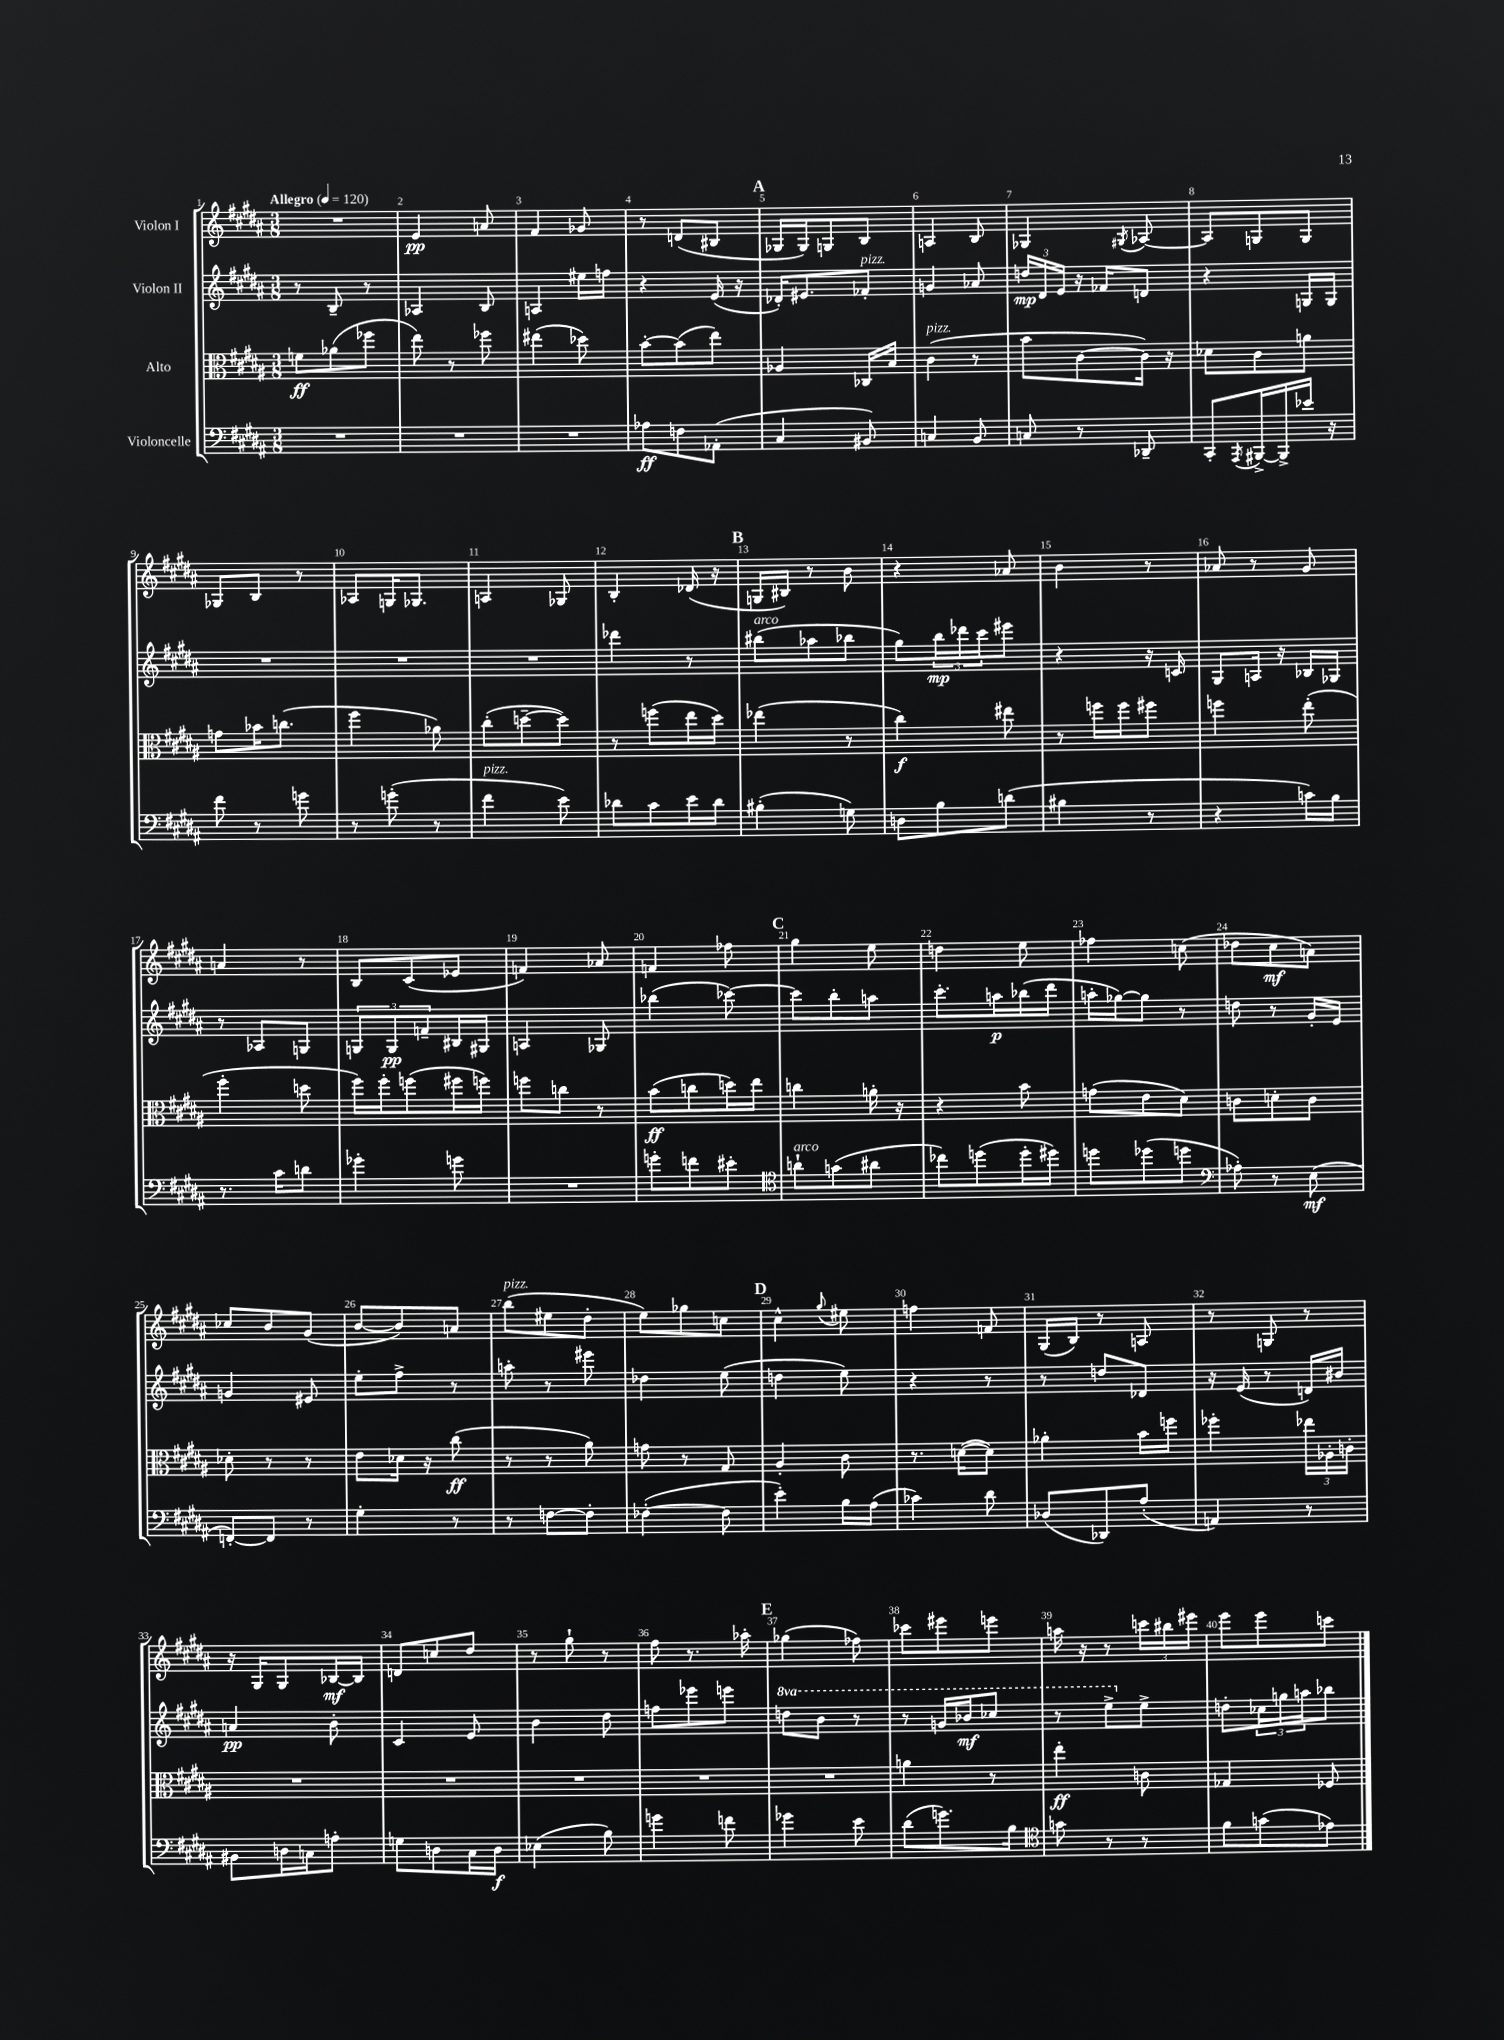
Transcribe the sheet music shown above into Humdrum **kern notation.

**kern	**dynam	**kern	**dynam	**kern	**dynam	**kern	**dynam
*part4	*part4	*part3	*part3	*part2	*part2	*part1	*part1
*staff4	*staff4	*staff3	*staff3	*staff2	*staff2	*staff1	*staff1
*I"Violoncelle	*	*I"Alto	*	*I"Violon II	*	*I"Violon I	*
*clefF4	*	*clefC3	*	*clefG2	*	*clefG2	*
*k[f#c#g#d#a#]	*	*k[f#c#g#d#a#]	*	*k[f#c#g#d#a#]	*	*k[f#c#g#d#a#]	*
*M3/8	*	*M3/8	*	*M3/8	*	*M3/8	*
*MM120	*	*MM120	*	*MM120	*	*MM120	*
=1	=1	=1	=1	=1	=1	=1	=1
!	!	!	!	!	!	!LO:TX:a:B:t=Allegro	!
4.r	.	8fn\L	ff	8r	.	4.r	.
.	.	(8a-X\	.	8B~/	.	.	.
.	.	8ff-X\J	.	8r	.	.	.
=2	=2	=2	=2	=2	=2	=2	=2
4.r	.	8ee\)	.	4A-X/	.	4e/	pp
.	.	8r	.	.	.	.	.
.	.	8ff-X\	.	8B/	.	8an/	.
=3	=3	=3	=3	=3	=3	=3	=3
4.r	.	(4ee#X\	.	4An/	.	4f#/	.
.	.	8dd-X\)	.	16ee#X\LL	.	8g-X/	.
.	.	.	.	16ffn\JJ	.	.	.
=4	=4	=4	=4	=4	=4	=4	=4
8A-X\L	ff	[8b'\L	.	4r	.	8r	.
8Fn\	.	(8b\]	.	.	.	(8dn/L	.
(8AA-X'\J	.	8ee\J)	.	(16e/	.	8B#X/J	.
.	.	.	.	16r	.	.	.
!!LO:REH:place=s1:t=A
=5	=5	=5	=5	=5	=5	=5	=5
4C#/	.	4A-X/	.	16d-X'/KL)	.	16G-X/LL	.
.	.	.	.	8.e#X/	.	16G-/J)	.
.	.	.	.	.	.	8Gn/	.
!	!	!	!	!LO:TX:a:i:t=pizz.	!	!	!
8BB#X/)	.	16C-X/LL	.	8f-X'/J	.	8B/J	.
.	.	16B/JJ	.	.	.	.	.
=6	=6	=6	=6	=6	=6	=6	=6
!	!	!LO:TX:a:i:t=pizz.	!	!	!	!	!
4Cn/	.	(4c#\	.	4gn/	.	4An/	.
8BB/	.	8r	.	8a-X/	.	8B/	.
=7	=7	=7	=7	=7	=7	=7	=7
8Cn/	.	8b\L	.	24ddn/LL	mp	4G-X/	.
.	.	.	.	24d#/	.	.	.
.	.	.	.	24e/JJ	.	.	.
8r	.	[8c#\	.	16r	.	.	.
.	.	.	.	16f-X/KL	.	.	.
.	.	.	.	.	.	8qG#X/	.
8DD-X~/	.	16c#\Jk])	.	8dn/J	.	[8A-X/	.
.	.	16r	.	.	.	.	.
=8	=8	=8	=8	=8	=8	=8	=8
8CC#'/L	.	8d-X\L	.	4r	.	8A-/L]	.
8qAAA#/	.	.	.	.	.	.	.
[16BBB#X^/L	.	8c#\	.	.	.	8Gn/	.
16BBB#^/]	.	.	.	.	.	.	.
16e-X/JJ	.	8an\J	.	16Gn/LL	.	8G/J	.
16r	.	.	.	16G/JJ	.	.	.
!!LO:LB:g=z
=9	=9	=9	=9	=9	=9	=9	=9
8f#\	.	8gn\L	.	4.r	.	8G-X/L	.
8r	.	16b-X\K	.	.	.	8B/J	.
.	.	(8.ccn\J	.	.	.	.	.
8gn\	.	.	.	.	.	8r	.
=10	=10	=10	=10	=10	=10	=10	=10
8r	.	4ff#\	.	4.r	.	8A-X/L	.
(8gn'\	.	.	.	.	.	16Gn/K	.
.	.	.	.	.	.	8.G-X/J	.
8r	.	8a-X\)	.	.	.	.	.
=11	=11	=11	=11	=11	=11	=11	=11
!LO:TX:a:i:t=pizz.	!	!	!	!	!	!	!
4f#\	.	(8cc#'\L	.	4.r	.	4An/	.
.	.	[8ddn~\	.	.	.	.	.
8e\)	.	8dd\J])	.	.	.	8G-X/	.
=12	=12	=12	=12	=12	=12	=12	=12
8d-X\L	.	8r	.	4ddd-X\	.	4B'/	.
8c#\	.	(8ffn\L	.	.	.	.	.
16e\L	.	16ee\L	.	8r	.	(16d-X/	.
16d-\JJ	.	16dd#\JJ)	.	.	.	16r	.
!!LO:REH:place=s1:t=B
=13	=13	=13	=13	=13	=13	=13	=13
!	!	!	!	!LO:TX:a:i:t=arco	!	!	!
(4B#X'\	.	(4ee-X\	.	(8bb#X\L	.	16Gn/LL	.
.	.	.	.	.	.	16B#X/JJ)	.
.	.	.	.	8aa-X\	.	8r	.
8Gn\)	.	8r	.	8bb-X\J	.	8b\	.
=14	=14	=14	=14	=14	=14	=14	=14
8Dn\L	.	4cc#\)	f	8gg#\L)	.	4r	.
8B\	.	.	.	24bb\L	mp	.	.
.	.	.	.	24ddd-X\	.	.	.
.	.	.	.	24ccc#\J	.	.	.
(8dn\J	.	8ee#X\	.	8eee#X\J	.	8a-X/	.
=15	=15	=15	=15	=15	=15	=15	=15
4B#X\	.	8r	.	4r	.	4b\	.
.	.	16ffn\LL	.	.	.	.	.
.	.	16ff\J	.	.	.	.	.
8r	.	8ff#X\J	.	16r	.	8r	.
.	.	.	.	16cn/	.	.	.
=16	=16	=16	=16	=16	=16	=16	=16
4r	.	4ffn\	.	8G#/L	.	8a-X/	.
.	.	.	.	16An/Jk	.	8r	.
.	.	.	.	16r	.	.	.
16cn\LL)	.	(8ee'\	.	16B-X/LL	.	8g#/	.
16B\JJ	.	.	.	16G-X/JJ	.	.	.
!!LO:LB:g=z
=17	=17	=17	=17	=17	=17	=17	=17
8.r	.	4ff#'\	.	8r	.	4an/	.
.	.	.	.	8A-X/L	.	.	.
16c#\KL	.	.	.	.	.	.	.
8dn\J	.	8ddn\	.	8Gn/J	.	8r	.
=18	=18	=18	=18	=18	=18	=18	=18
4g-X'\	.	16ff#\LL)	.	12Gn/L	.	8B/L	.
.	.	16ff#'\J	.	.	.	.	.
.	.	.	.	12G/	pp	.	.
.	.	(8ffn\	.	.	.	(8c#/	.
.	.	.	.	12fn~/	.	.	.
8gn\	.	16ff#X\L	.	16B#X/L	.	8e-X/J	.
.	.	16ffn\JJ)	.	16G#X/JJ	.	.	.
=19	=19	=19	=19	=19	=19	=19	=19
4.r	.	8ffn\L	.	4An/	.	4fn/)	.
.	.	8ccn\J	.	.	.	.	.
.	.	8r	.	8G-X/	.	8a-X/	.
=20	=20	=20	=20	=20	=20	=20	=20
8gn'\L	.	(8b\L	ff	(4bb-X\	.	4fn/	.
8fn\	.	8ccn\	.	.	.	.	.
8e#X'\J	.	16ddn\L)	.	[8ccc-X\)	.	8ff-X\	.
.	.	16ee\JJ	.	.	.	.	.
!!LO:REH:place=s1:t=C
=21	=21	=21	=21	=21	=21	=21	=21
*clefC4	*	*	*	*	*	*	*
!LO:TX:a:i:t=arco	!	!	!	!	!	!	!
8an`\L	.	4ccn\	.	8ccc-\L]	.	4gg#\	.
(8gn\	.	.	.	8bb'\	.	.	.
8a#X\J	.	16an'\	.	8aan\J	.	8ee\	.
.	.	16r	.	.	.	.	.
=22	=22	=22	=22	=22	=22	=22	=22
8cc-X\L)	.	4r	.	8.ccc#'\L	.	4ddn\	.
(8ddn\	.	.	.	.	.	.	.
.	.	.	.	16aan\L	p	.	.
16dd'\L	.	8b\	.	(16bb-X\	.	8ee\	.
16dd#X\JJ)	.	.	.	16ddd#\JJ	.	.	.
=23	=23	=23	=23	=23	=23	=23	=23
8ddn\L	.	(8gn\L	.	16aan'\LL	.	4ff-X\	.
.	.	.	.	[16gg-X\J)	.	.	.
(8dd-X\	.	8e\	.	8gg-\J]	.	.	.
8ddn\J	.	8d#\J)	.	8r	.	(8ccn\	.
=24	=24	=24	=24	=24	=24	=24	=24
*clefF4	*	*	*	*	*	*	*
8A-X'\)	.	8cn\L	.	8ddn\	.	8dd-X\L	.
8r	.	8dn'\	.	8r	.	8cc#\	mf
(8E\	mf	8c\J	.	16g#'/LL	.	8an\J)	.
.	.	.	.	16e/JJ	.	.	.
!!LO:LB:g=z
=25	=25	=25	=25	=25	=25	=25	=25
[8FFn'/L)	.	8d-X'\	.	4gn/	.	8cc-X/L	.
8FF/J]	.	8r	.	.	.	8b/	.
8r	.	8r	.	8e#X/	.	(8g#/J	.
=26	=26	=26	=26	=26	=26	=26	=26
4G#'\	.	8e\L	.	8ee'\L	.	[8b/L	.
.	.	16d-X\Jk	.	8ff#^\J	.	8b/])	.
.	.	16r	.	.	.	.	.
8r	.	(8cc#\	ff	8r	.	8an/J	.
=27	=27	=27	=27	=27	=27	=27	=27
!	!	!	!	!	!	!LO:TX:a:i:t=pizz.	!
8r	.	8r	.	8aan'\	.	(8bb\L	.
[8Fn\L	.	8r	.	8r	.	8ee#X\	.
8F'\J]	.	8a#\)	.	8eee#X\	.	8dd#'\J	.
=28	=28	=28	=28	=28	=28	=28	=28
([4F-X'\	.	8gn\	.	4dd-X\	.	8ee\L)	.
.	.	8r	.	.	.	8gg-X\	.
8F-\]	.	8G#/	.	(8ee\	.	8ccn\J	.
!!LO:REH:place=s1:t=D
=29	=29	=29	=29	=29	=29	=29	=29
4e'\)	.	4A#'/	.	4ddn\	.	4cc#^^\	.
.	.	.	.	.	.	8qqgg#/	.
16B\LL	.	8c#\	.	8ee\)	.	8ee#X\	.
(16A#\JJ	.	.	.	.	.	.	.
=30	=30	=30	=30	=30	=30	=30	=30
4c-X\)	.	8.r	.	4r	.	4ffn\	.
.	.	([16dn\KL	.	.	.	.	.
8d#\	.	8d\J])	.	8r	.	8fn/	.
=31	=31	=31	=31	=31	=31	=31	=31
(8D-X/L	.	4a-X'\	.	8r	.	(16G#/LL	.
.	.	.	.	.	.	16B/JJ)	.
8DD-X/)	.	.	.	8ddn/L	.	8r	.
(8A#'/J	.	16b\LL	.	8d-X/J	.	8An/	.
.	.	16ffn\JJ	.	.	.	.	.
=32	=32	=32	=32	=32	=32	=32	=32
4AAn/)	.	4ff-X'\	.	16r	.	8r	.
.	.	.	.	(16e/	.	.	.
.	.	.	.	8r	.	8Gn/	.
8r	.	24ee-X\LL	.	16dn/LL)	.	8r	.
.	.	24A-X'\	.	.	.	.	.
.	.	.	.	16b#X/JJ	.	.	.
.	.	24cn'\JJ	.	.	.	.	.
!!LO:LB:g=z
=33	=33	=33	=33	=33	=33	=33	=33
8BB#X\L	.	4.r	.	4an/	pp	16r	.
.	.	.	.	.	.	16G#/KL	.
16Dn\L	.	.	.	.	.	8G#/	.
16Cn\J	.	.	.	.	.	.	.
8An'\J	.	.	.	8b'\	.	[16B-X/L	mf
.	.	.	.	.	.	16B-/JJ]	.
=34	=34	=34	=34	=34	=34	=34	=34
8Gn\L	.	4.r	.	4c#/	.	8dn/L	.
8Dn\	.	.	.	.	.	8ccn/	.
16C#\L	.	.	.	8e/	.	8dd#/J	.
16D\JJ	f	.	.	.	.	.	.
=35	=35	=35	=35	=35	=35	=35	=35
(4E-X\	.	4.r	.	4b\	.	8r	.
.	.	.	.	.	.	8gg#`\	.
8B\)	.	.	.	8dd#\	.	8r	.
=36	=36	=36	=36	=36	=36	=36	=36
4gn\	.	4.r	.	8ffn\L	.	8ff#\	.
.	.	.	.	8eee-X\	.	8.r	.
8fn\	.	.	.	8eeen\J	.	.	.
.	.	.	.	.	.	16aa-X'\	.
!!LO:REH:place=s1:t=E
=37	=37	=37	=37	=37	=37	=37	=37
*	*	*	*	*8va	*	*	*
4g-X\	.	4.r	.	8dddn\L	.	(4gg-X\	.
.	.	.	.	8bb\J	.	.	.
8e\	.	.	.	8r	.	8ff-X\)	.
=38	=38	=38	=38	=38	=38	=38	=38
(8d#\L	.	4an\	.	8r	.	8ccc-X\L	.
8.gn\)	.	.	.	16ggn/LL	.	8eee#X\	.
.	.	.	.	16bb-X/J	mf	.	.
.	.	8r	.	8ccc-X/J	.	8eeen\J	.
16B\Jk	.	.	.	.	.	.	.
=39	=39	=39	=39	=39	=39	=39	=39
*clefC4	*	*	*	*	*	*	*
8gn\	.	4ee'\	ff	8r	.	16aan\	.
.	.	.	.	.	.	16r	.
8r	.	.	.	8eee^\L	.	8r	.
*	*	*	*	*X8va	*	*	*
8r	.	8cn\	.	8ee^\J	.	24cccn\LL	.
.	.	.	.	.	.	24bb#X\	.
.	.	.	.	.	.	24eee#X\JJ	.
=40	=40	=40	=40	=40	=40	=40	=40
8f#\L	.	4G-X/	.	8ddn'\L	.	8eee\L	.
(8gn\	.	.	.	24cc-X\L	.	8eee\	.
.	.	.	.	24ggn\	.	.	.
.	.	.	.	24aan\J	.	.	.
8e-X\J)	.	8F-X/	.	8bb-X\J	.	8cccn\J	.
==	==	==	==	==	==	==	==
*-	*-	*-	*-	*-	*-	*-	*-
